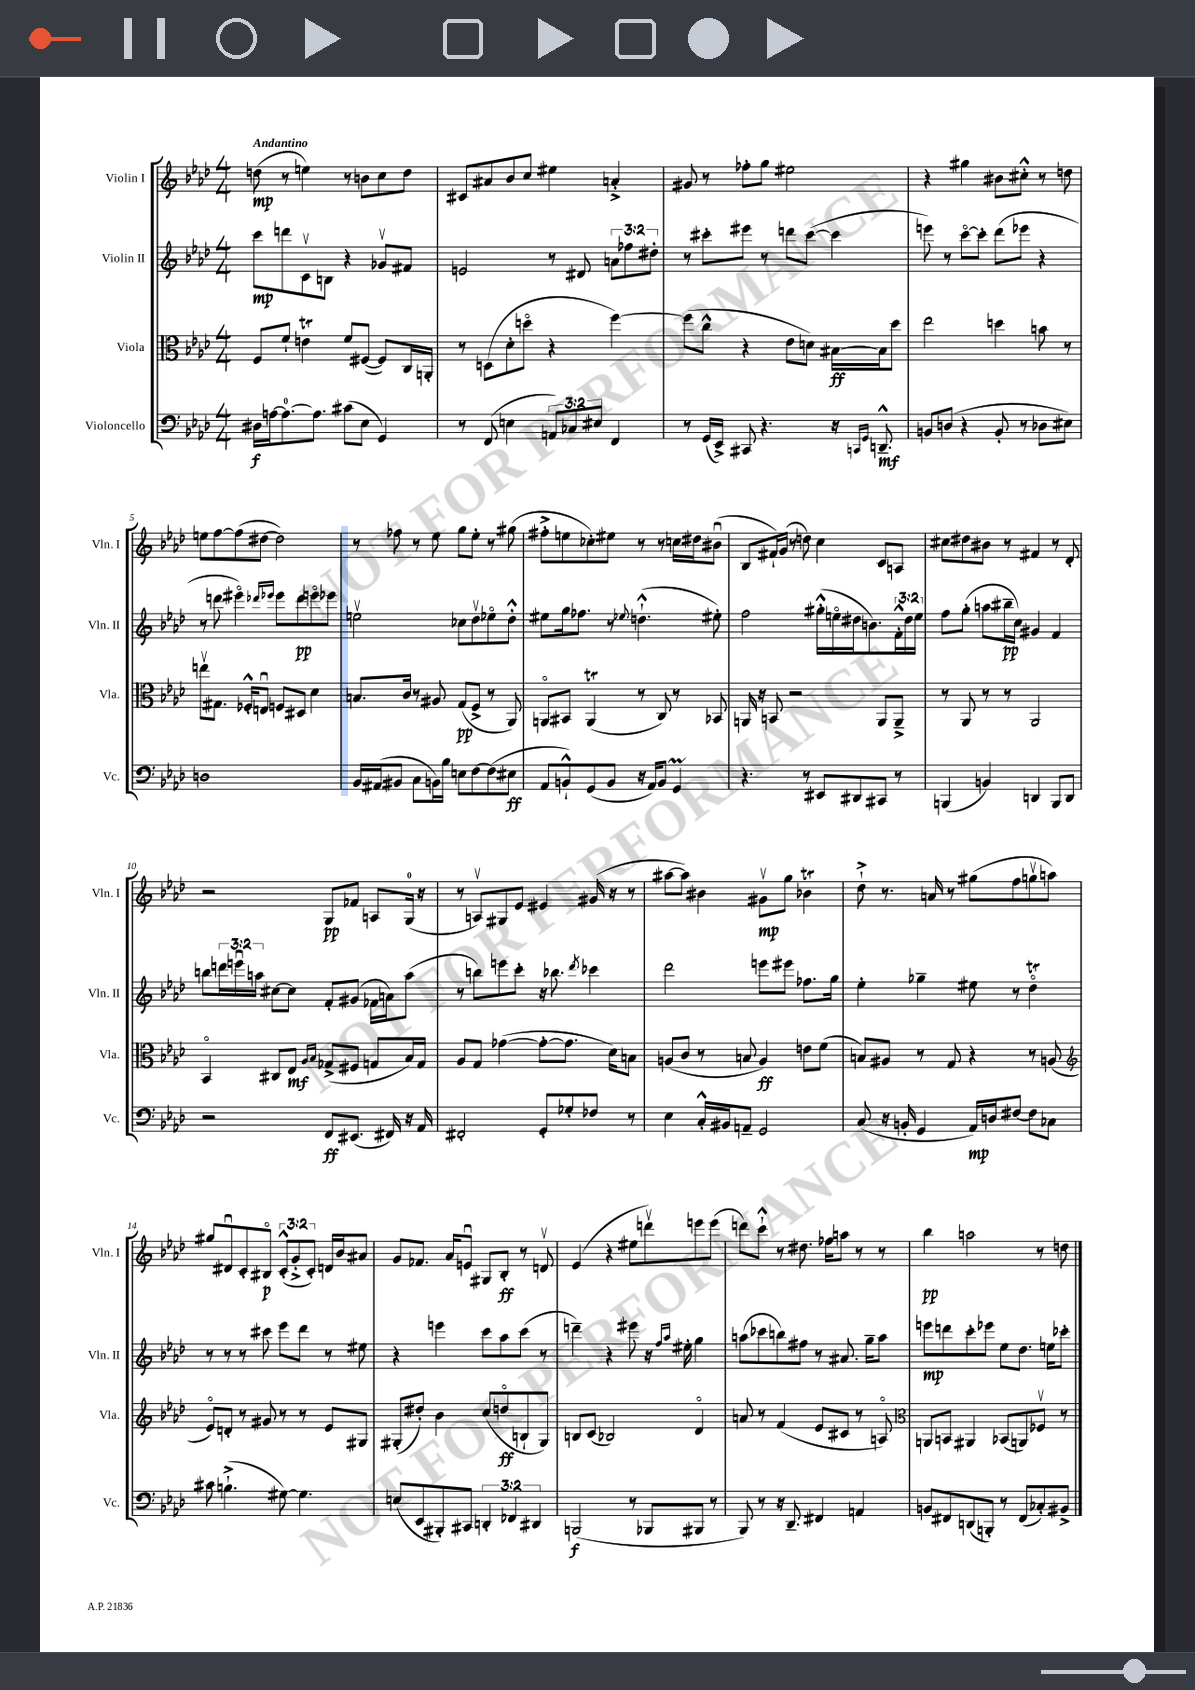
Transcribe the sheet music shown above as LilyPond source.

<<
\new StaffGroup <<
\new Staff = "s0" \with { instrumentName = "Violin I" shortInstrumentName = "Vln. I" } {
    \clef treble \key aes \major \numericTimeSignature \time 4/4 \override Staff.TupletNumber.text = #tuplet-number::calc-fraction-text \tempo "Andantino"
    d''8\mp( r8 e''4) r8 b'8 c''8 d''8 |
    cis'8 ais'8 bes'8 c''8 eis''4 a'4-.-> |
    gis'8 r8 fes''8-. g''8 eis''2 |
    r4 gis''4 bis'8 cis''8-.-^ r8 d''8 |
    e''8 f''8~ f''8( dis''8~ dis''2) |
    r8 fes''8 r8 ees''8 g''8 ees''8-. r8 gis''8( |
    fis''8-.-> e''8 ces''8-.) eis''8 r8 r8 c''16 dis''16 bis'8\downbow( |
    bes8 fis'16-!) g'16( r8 d''8) c''4 c'8 a8 |
    cis''8 dis''8 bis'8 r8 fis'4 r8 des'8-. |
    r2 g8\pp fes'8 a8 g16-0( r16 |
    r8 a8\upbow) gis8 ees'8 eis'4 gis'16( r16 r8 |
    ais''8~ ais''8) bis'4 gis'8\upbow\mp g''8 bes'4\trill |
    des''8-!-> r8. a'16 r8 gis''8( f''8 g''8\upbow a''8) |
    gis''8 dis'8\downbow c'8-. bis8\flageolet\p \tuplet 3/2 { c'8-.-^( g'8-.-> c'8-.) } d'16 bes'16 ais'8 |
    g'8 fes'8. aes'16 e'8\downbow gis8 bes8-.\ff r8 d'8\upbow |
    ees'4( r4 eis''8 d'''8\upbow) e'''8 e'''8( |
    d'''8) c'''8-!-^ r8 dis''8. fes''16 a''8 r8 r8 |
    bes''4\pp a''2 r8 d''8 \bar "|." |
}
\new Staff = "s1" \with { instrumentName = "Violin II" shortInstrumentName = "Vln. II" } {
    \clef treble \key aes \major \numericTimeSignature \time 4/4 \override Staff.TupletNumber.text = #tuplet-number::calc-fraction-text
    c'''8\mp d'''8 c'8\upbow b8 r4 ges'8\upbow fis'8 |
    e'2 r8 dis'8 \tuplet 3/2 { a'8 fes''8 dis''8-. } |
    r8 cis'''8-. eis'''8 r8 d'''8 cis'''8~( cis'''4 |
    e'''8) r8 c'''8~\flageolet c'''8-. des'''8( ees'''8 r4 |
    r8 d'''8 eis'''4\flageolet) \grace { des'''16 ees'''16 } ees'''8 des'''8\pp e'''8\flageolet ees'''8 |
    e''2\upbow ces''8 des''8\upbow ees''8\flageolet des''8-.-^ |
    eis''8 g''16 fes''8. r8 \appoggiatura { ees''8 } d''4.-!-^( eis''8-.) |
    f''2 gis''16-.-^( e''16\flageolet dis''16 b'8.) \tuplet 3/2 { f'16-.-^ dis''16 e''16 } |
    f''8 g''8-.( a''8 bis''16--\pp c''16) gis'4 f'4 |
    b''8 \tuplet 3/2 { d'''16 e'''16\downbow a''16 } cis''8~ cis''8 f'8-. gis'8( fes'16 a'16) a''8( |
    r8 b''8) e'''8 c'''8-. r16 bes''8. \acciaccatura { des'''8 } ces'''4 |
    des'''2 e'''8 eis'''8 fes''8. g''16 |
    ees''4-. ges''4-- eis''8 r8 des''4\flageolet\trill |
    r8 r8 r8 cis'''8 ees'''8 des'''8 r8 eis''8 |
    r4 e'''4 c'''8 aes''8 c'''8( r8 |
    d'''4--) r4 eis'''8 r16 \grace { f''16 aes''16 } eis''16-. g''4 |
    a''8( ces'''8 b''8) fis''8 r8 ais'8. g''16-- a''8 |
    e'''8\mp d'''8 c'''8-. ees'''8 ees''8 des''8. e''16 ces'''8-. \bar "|." |
}
\new Staff = "s2" \with { instrumentName = "Viola" shortInstrumentName = "Vla." } {
    \clef alto \key aes \major \numericTimeSignature \time 4/4
    f8 f'8-! e'4\trill f'8 fis8~( fis8) c16 a,16-. |
    r8 d8( des'8-. d''8\flageolet r4 f''4~) |
    f''8( c''8-^ r4 ees'8 d'8) bis16~\ff bis16 des''8 |
    ees''2 d''4 b'8 r8 |
    e''8\upbow gis8. fes16-.-^ e8\downbow f8 dis8 des'4 |
    b8. c'16 r8 ais8 g8\pp( f8-> r8 aes,8) |
    a,8\flageolet bis,8 a,4\trill( r8 c8) r8 bes,8 |
    a,16 r16 b,8 r2 a,8 a,8---> |
    r8 aes,8 r8 r8 aes,2 |
    bes,4\flageolet cis8 ees8\mf \grace { aes16 bes16 } ges8->( fis8 g8 bes16) g16 |
    aes8 g8 ges'4~( ges'8~-. ges'8. des'16) b8 |
    a8( c'8 r8 b8 a4\ff) e'8 f'8( |
    b8) ais8 r8 g8 r4 r8 a8( |
    \clef treble ees'8\flageolet) d'8-. r8 gis'8 r8 r8 ees'8 gis8 |
    gis8-.( dis''8-.) bes'4 c''8( d''8\flageolet\ff b8-! gis8) |
    b8 c'8( bes2) des'4\flageolet |
    a'8 r8 f'4( ees'8 cis'8 r8 a8\flageolet) |
    \clef alto a,8 b,8 ais,4 bes,8( a,8) fes8\upbow r8 \bar "|." |
}
\new Staff = "s3" \with { instrumentName = "Violoncello" shortInstrumentName = "Vc." } {
    \clef bass \key aes \major \numericTimeSignature \time 4/4 \override Staff.TupletNumber.text = #tuplet-number::calc-fraction-text
    dis16\f a16~ a8.-0~ a8. cis'8( ees8 g,4) |
    r8 f,8( e4 \tuplet 3/2 { a,8) ces8 eis8 } f,4 |
    r8 g,16( ees,16->) cis,8 r4. r16 \grace { c,16 g,16 } d,8.---^\mf |
    b,8 d8( r4 b,8-. r8 des8 eis8) |
    d1 |
    bes,16 ais,16( bis,8 c8 b,16) bes16 e8 f8~ f8( eis8\ff |
    aes,8 b,8-!-^) g,8( b,8 r16 aes,16) b,8 g,4\prall |
    r4. r8 eis,8 dis,8 cis,8 r8 |
    b,,4( b,4) d,4 b,,8 d,8 |
    r2 f,8\ff eis,8.( fis,16) r16 aes,16 |
    fis,2-. g,8-. ges8-. fes8 r8 |
    ees4 c16-.-^ bis,16 a,8-- g,2 |
    c8( r16 b,16-. g,4 aes,16\mp) d16 fis8~ fis8 ces8 |
    cis'8 b4.-!->( gis8~) gis4. |
    e8( ees,8 bis,,8-.) cis,8 \tuplet 3/2 { d,4-. fes,4 dis,4 } |
    b,,2\f( r8 bes,,8 bis,,8 r8 |
    bes,,8) r8 r16 des,8.-- fis,4 a,4 |
    b,8 fis,8 d,8( b,,8-.) r8 fis,8( ces8-.) bis,8-> \bar "|." |
}
>>
>>
